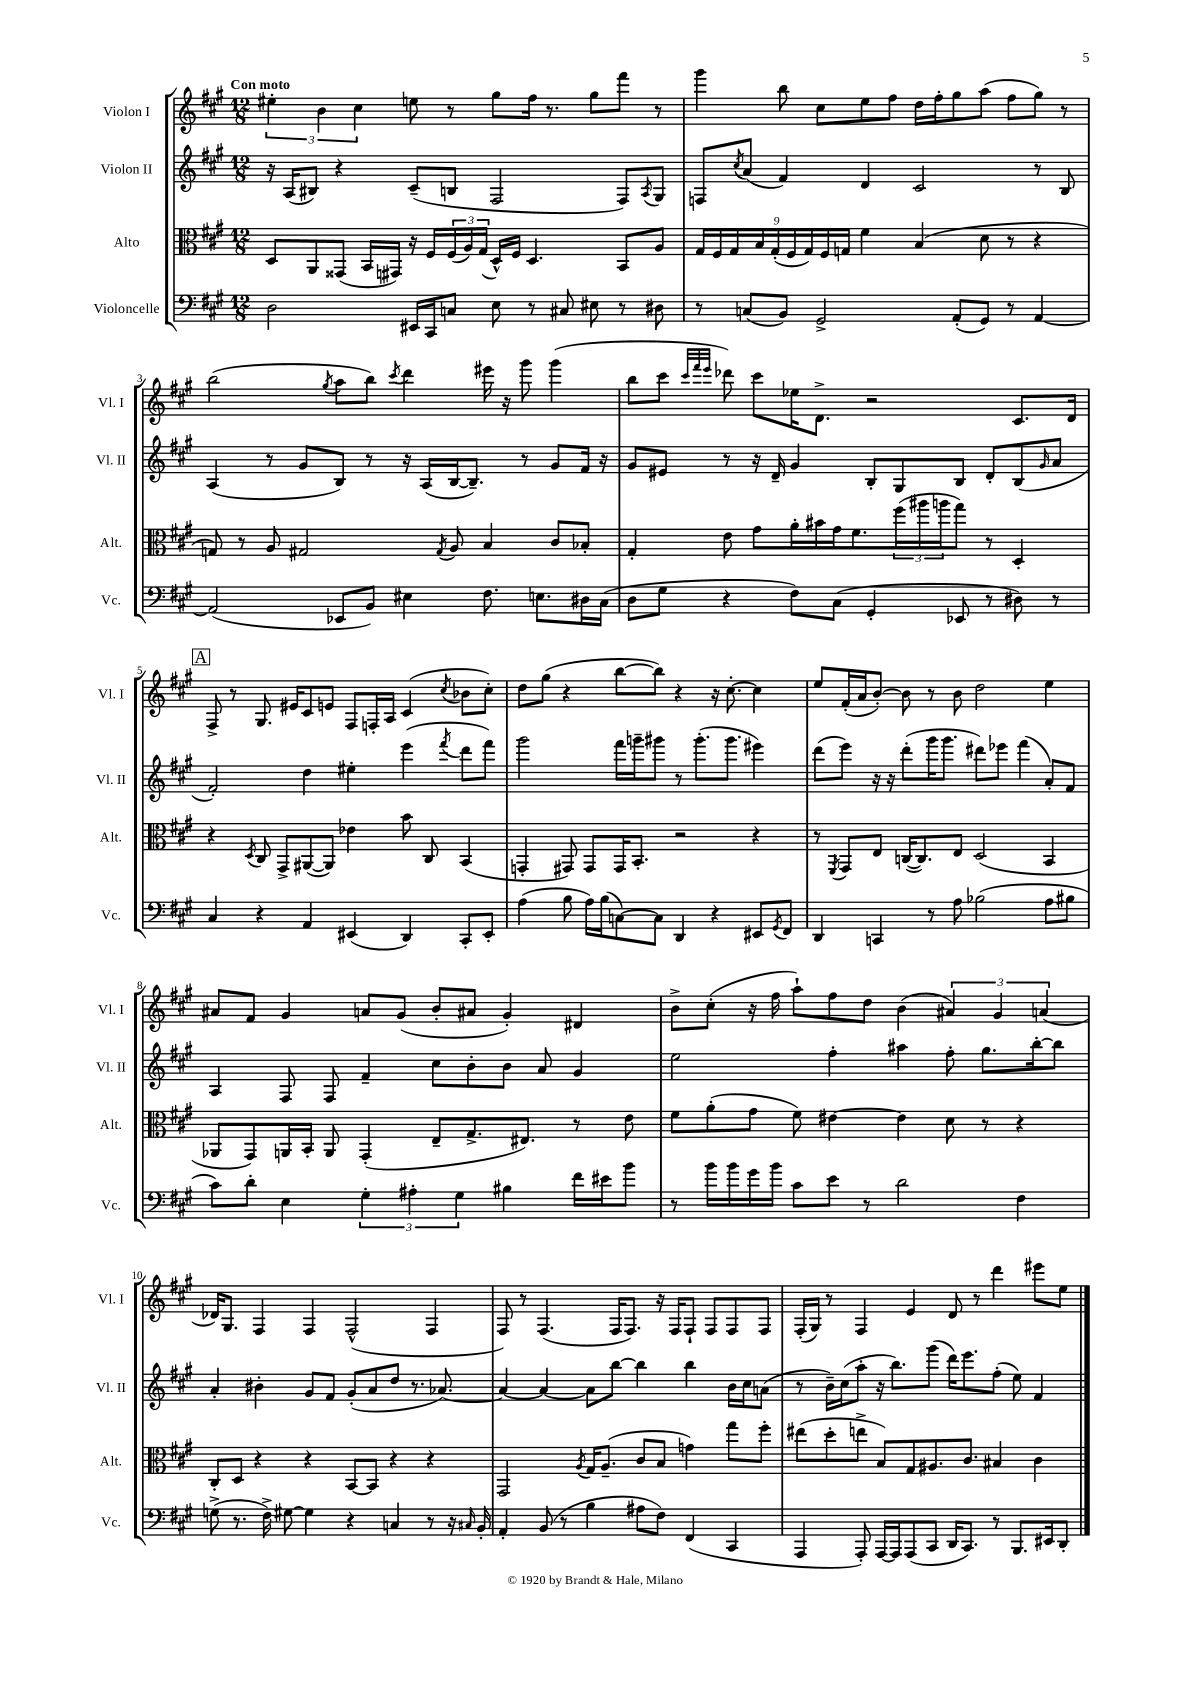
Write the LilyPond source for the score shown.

<<
\new StaffGroup <<
\new Staff = "s0" \with { instrumentName = "Violon I" shortInstrumentName = "Vl. I" } {
    \clef treble \key a \major \numericTimeSignature \time 12/8 \tempo "Con moto"
    \tuplet 3/2 { eis''4-. b'4 cis''4 } e''8 r8 gis''8 fis''16 r8. gis''8 fis'''8 r8 |
    gis'''4 b''8 cis''8 e''8 fis''8 d''16 fis''16-. gis''8 a''8( fis''8 gis''8) r8 |
    b''2( \acciaccatura { gis''8 } a''8 b''8) \acciaccatura { cis'''8 } d'''4 eis'''16 r16 gis'''8 gis'''4( |
    b''8 cis'''8 \grace { cis'''32 fis'''32 e'''32 } des'''8) cis'''8 ees''16 d'8.-> r2 cis'8. d'16 |
    \mark \markup { \box "A" } fis8-> r8 gis8. eis'16 cis'8 e'8 fis8 f16-. a16 cis'4( \acciaccatura { cis''8 } bes'8 cis''8-.) |
    d''8 gis''8( r4 b''8~ b''8) r4 r16 cis''8.~-. cis''4 |
    e''8 fis'16-.( a'16 b'8~-.) b'8 r8 b'8 d''2 e''4 |
    ais'8 fis'8 gis'4 a'8 gis'8( b'8-. ais'8 gis'4-.) dis'4 |
    b'8-> cis''8-.( r16 fis''16 a''8-!) fis''8 d''8 b'4( \tuplet 3/2 { ais'4) gis'4 a'4( } |
    des'16) gis8. fis4 fis4 fis2-^( fis4 |
    fis8) r8 fis4.( fis16 fis8.) r16 fis16 fis8-! fis8 fis8 fis8 |
    fis16-.( gis16) r8 fis4 e'4 d'8 r8 d'''4 eis'''8 e''8 \bar "|." |
}
\new Staff = "s1" \with { instrumentName = "Violon II" shortInstrumentName = "Vl. II" } {
    \clef treble \key a \major \numericTimeSignature \time 12/8
    r16 a16( bis8) r4 cis'8--( b8 fis2 fis8) \acciaccatura { a8 } gis8 |
    f8 \acciaccatura { cis''8 } a'8( fis'4) d'4 cis'2 r8 b8 |
    a4( r8 gis'8 b8) r8 r16 a16( b16~ b8.--) r8 gis'8 fis'16 r16 |
    gis'8 eis'8 r8 r16 d'16-- gis'4 b8-. gis8 b8 d'8-. b8( \grace { gis'16 } a'8 |
    \mark \markup { \box "A" } fis'2-.) d''4 eis''4-. e'''4( \acciaccatura { fis'''8 } d'''8 fis'''8) |
    gis'''2 fis'''16 g'''16-- gis'''8 r8 gis'''8.-.( gis'''8. eis'''4) |
    d'''8( e'''8) r16 r16 d'''8-.( gis'''16 gis'''8. dis'''8) ees'''8 fis'''4( a'8-.) fis'8 |
    a4 fis8 fis8 fis'4-- cis''8 b'8-. b'8 a'8 gis'4 |
    e''2 fis''4-. ais''4 fis''8-. gis''8. b''16~-. b''8 |
    a'4-. bis'4-. gis'8 fis'8 gis'8-.( a'8 d''8 r8. aes'8.~) |
    aes'4~ aes'4~ aes'8 b''8~ b''4 b''4 b'16 cis''16 a'8( |
    r8 b'16--) cis''16( a''8-. r16 b''8.) gis'''8( d'''16) e'''8. fis''8-.( e''8) fis'4 \bar "|." |
}
\new Staff = "s2" \with { instrumentName = "Alto" shortInstrumentName = "Alt." } {
    \clef alto \key a \major \numericTimeSignature \time 12/8
    d8 a,8 gisis,8( b,16 gis,16) r16 fis16 \tuplet 3/2 { fis16( a16) gis16( } d16-^) fis16 d4. b,8 a8 |
    \tuplet 9/8 { gis16 fis16 gis16 b16 gis16-.( fis16 gis16) fis16 g16 } fis'4 b4( d'8 r8 r4 |
    g8) r8 a8 gis2 \acciaccatura { gis8 } a8 b4 cis'8 bes8-. |
    gis4-. e'8 gis'8 a'16-. bis'16 gis'16 fis'8. \tuplet 3/2 { fis''16( ais''16 a''16 } gis''8) r8 d4-. |
    \mark \markup { \box "A" } r4 \acciaccatura { d8 } cis8 gis,8-> ais,8~( ais,8) ees'4 b'8 cis8 b,4( |
    g,4-. gis,8) gis,8 gis,16 b,8.-. r2 r4 |
    r8 \acciaccatura { fis,8 } gis,8 e8 c16~( c8.) e8 d2( b,4 |
    aes,8 gis,8) a,16 b,16-. a,8 gis,4-.( e8-- gis8.-> eis8.) r8 e'8 |
    fis'8 a'8-.( gis'8 fis'8) eis'4~ eis'4 d'8 r8 r4 |
    cis8-. d8 r4 r4 b,8~ b,8 r4 r4 |
    gis,2 \acciaccatura { a8 } gis16 a8.--( cis'8 b8 g'4) gis''8 fis''8-. |
    eis''8( d''8-. e''8-> b8) gis8 ais8. cis'8. bis4 cis'4 \bar "|." |
}
\new Staff = "s3" \with { instrumentName = "Violoncelle" shortInstrumentName = "Vc." } {
    \clef bass \key a \major \numericTimeSignature \time 12/8
    d2 eis,16 cis,16 c8 e8 r8 cis8 eis8 r8 dis8 |
    r8 c8( b,8) gis,2-> a,8-.( gis,8) r8 a,4~ |
    a,2( ees,8 b,8) eis4 fis8. e8. dis16 cis16( |
    d8 gis8 r4 fis8) cis8( gis,4-. ees,8 r8 dis8) r8 |
    \mark \markup { \box "A" } cis4 r4 a,4 eis,4( d,4) cis,8-. eis,8-. |
    a4( b8 a16) b16( c8~) c8 d,4 r4 eis,8 \acciaccatura { gis,8 } fis,8 |
    d,4 c,4 r8 a8 bes2( a8 bis8 |
    cis'8) d'8-. e4 \tuplet 3/2 { gis4-. ais4-. gis4 } bis4 fis'16 eis'16 b'8 |
    r8 b'16 b'16 gis'16 b'16 cis'8 e'8 r8 d'2 fis4 |
    g8->( r8. fis16->) gis8~ gis4 r4 c4 r8 r16 \grace { cis16 } b,16-. |
    a,4-. b,8( r8 b4 ais8 fis8) fis,4( cis,4 |
    a,,4 a,,8-.) a,,16~ a,,16 a,,8( cis,8 d,16 cis,8.) r8 b,,8. eis,16 d,8-. \bar "|." |
}
>>
>>
